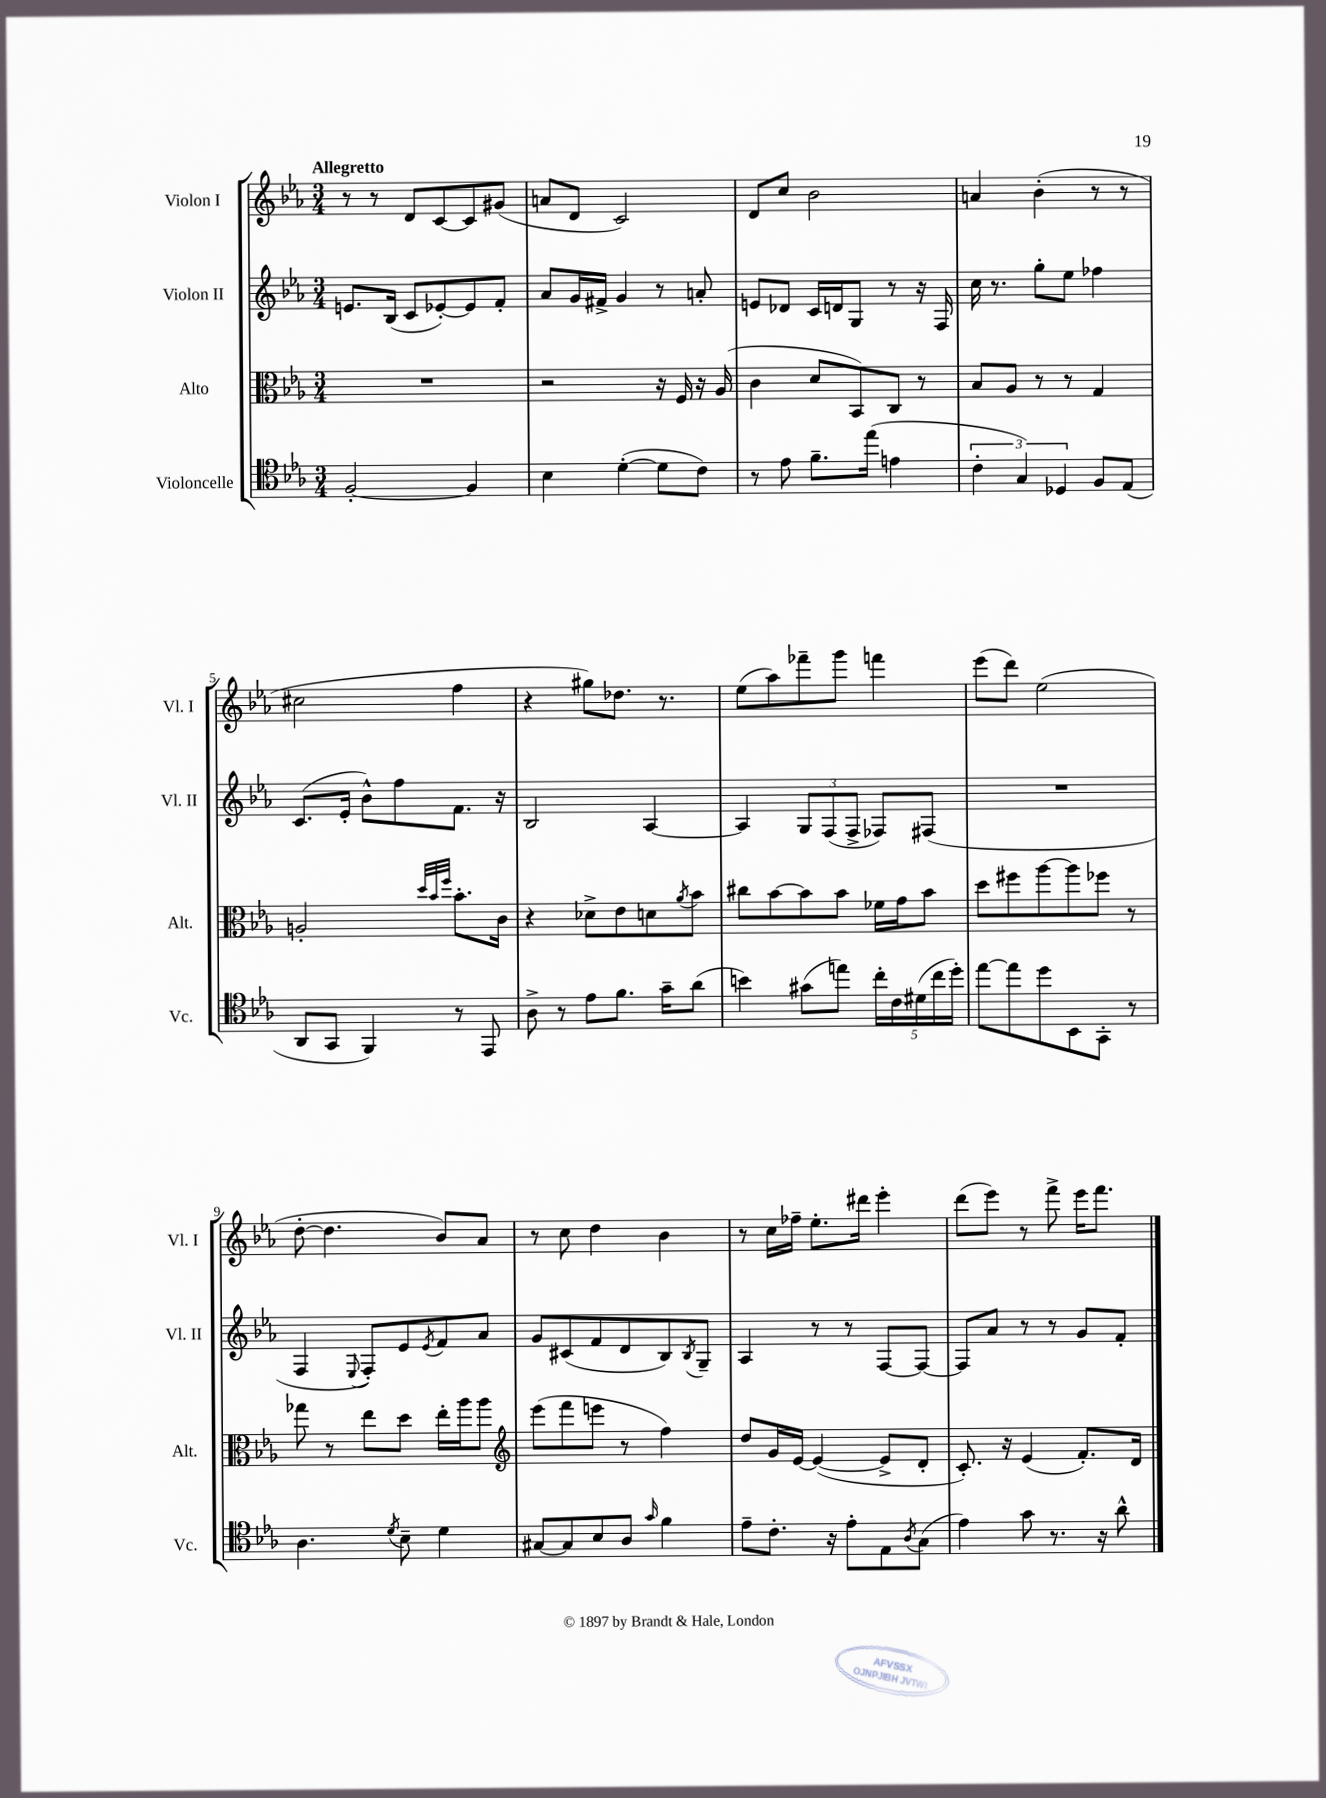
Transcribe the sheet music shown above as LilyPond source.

<<
\new StaffGroup <<
\new Staff = "s0" \with { instrumentName = "Violon I" shortInstrumentName = "Vl. I" } {
    \clef treble \key ees \major \numericTimeSignature \time 3/4 \tempo "Allegretto"
    r8 r8 d'8 c'8~ c'8 gis'8( |
    a'8 d'8 c'2) |
    d'8 c''8 bes'2 |
    a'4 bes'4-.( r8 r8 |
    cis''2 f''4 |
    r4 gis''8) des''8. r8. |
    ees''8( aes''8) fes'''8-- g'''8 f'''4 |
    ees'''8( d'''8) ees''2( |
    d''8~-. d''4. bes'8) aes'8 |
    r8 c''8 d''4 bes'4 |
    r8 c''16 fes''16-- ees''8.-. dis'''16 ees'''4-. |
    d'''8( ees'''8) r8 f'''8-> ees'''16 f'''8. \bar "|." |
}
\new Staff = "s1" \with { instrumentName = "Violon II" shortInstrumentName = "Vl. II" } {
    \clef treble \key ees \major \numericTimeSignature \time 3/4
    e'8. bes16( c'8 ees'8~-.) ees'8 f'8-. |
    aes'8 g'16 fis'16-> g'4 r8 a'8-. |
    e'8 des'8 c'16 d'16 g8 r8 r16 f16 |
    c''16 r8. g''8-. ees''8 fes''4 |
    c'8.( ees'16-. bes'8-^) f''8 f'8. r16 |
    bes2 aes4~ |
    aes4 \tuplet 3/2 { g8 f8( f8-> } fes8) fis8( |
    R2. |
    f4 \appoggiatura { ees8 } f8-.) ees'8 \acciaccatura { ees'8 } f'8 aes'8 |
    g'8 cis'8( f'8 d'8 bes8) \acciaccatura { bes8 } g8-- |
    aes4 r8 r8 f8~ f8~ |
    f8 aes'8 r8 r8 g'8 f'8-. \bar "|." |
}
\new Staff = "s2" \with { instrumentName = "Alto" shortInstrumentName = "Alt." } {
    \clef alto \key ees \major \numericTimeSignature \time 3/4
    R2. |
    r2 r16 f16 r16 aes16( |
    c'4 d'8 bes,8) c8 r8 |
    bes8 aes8 r8 r8 g4 |
    a2-. \grace { d''32 bes'32 f''32 } bes'8.-. c'16 |
    r4 des'8-> ees'8 d'8 \acciaccatura { aes'8 } bes'8 |
    cis''8 bes'8~ bes'8 bes'8 fes'16 g'16 bes'8 |
    d''8 fis''8 aes''8~ aes''8 fes''8 r8 |
    ges''8 r8 ees''8 d''8 ees''16-. aes''16 aes''8 |
    \clef treble ees'''8( f'''8 e'''8 r8 f''4) |
    d''8 g'16 ees'16~ ees'4~( ees'8-> d'8-. |
    c'8.-.) r16 ees'4( f'8.-.) d'16 \bar "|." |
}
\new Staff = "s3" \with { instrumentName = "Violoncelle" shortInstrumentName = "Vc." } {
    \clef tenor \key ees \major \numericTimeSignature \time 3/4
    f2~-. f4 |
    bes4 d'4~-.( d'8 c'8) |
    r8 ees'8 f'8.-- ees''16( e'4 |
    \tuplet 3/2 { c'4-. g4) des4 } f8 ees8( |
    aes,8 g,8 f,4) r8 ees,8 |
    aes8-> r8 ees'8 f'8. g'16-- aes'8( |
    b'4) gis'8( e''8) \tuplet 5/4 { c''16-. c'16 dis'16( c''16 d''16-.) } |
    ees''8~ ees''8 d''8 bes,8 g,8-. r8 |
    aes4. \acciaccatura { d'8 } bes8-- d'4 |
    gis8~ gis8 bes8 aes8 \grace { g'16 } f'4 |
    ees'8-- c'8.-. r16 ees'8-. ees8 \acciaccatura { aes8 } g8( |
    ees'4) g'8 r8. r16 aes'8-^ \bar "|." |
}
>>
>>
